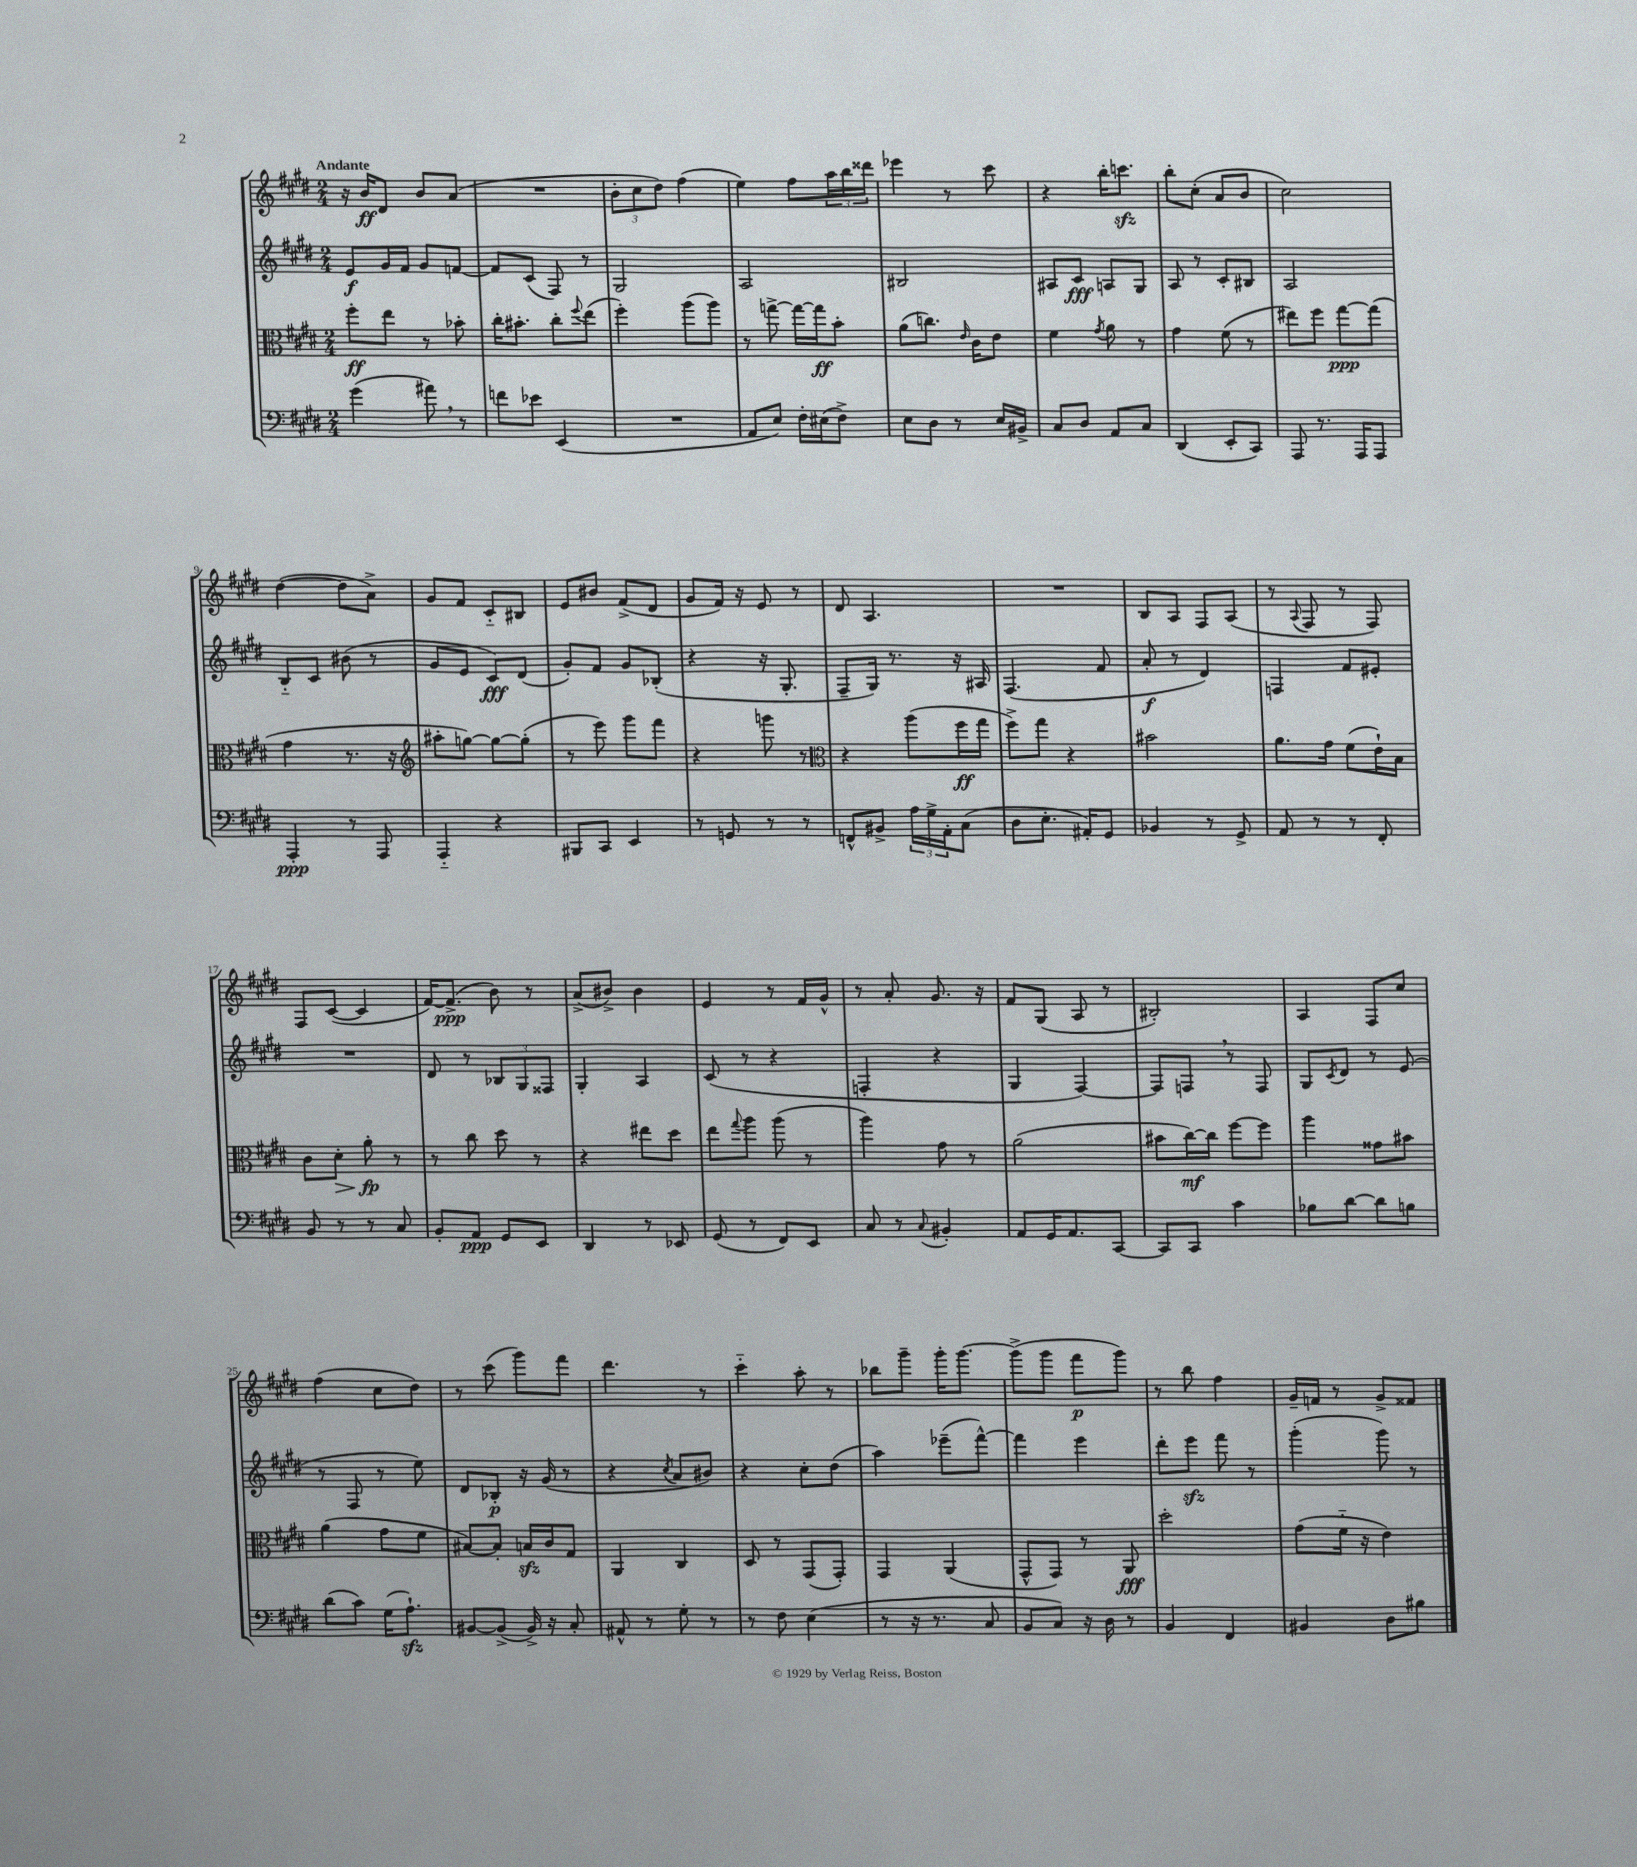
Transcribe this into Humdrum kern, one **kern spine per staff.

**kern	**kern	**kern	**kern
*staff4	*staff3	*staff2	*staff1
*clefF4	*clefC3	*clefG2	*clefG2
*k[f#c#g#d#]	*k[f#c#g#d#]	*k[f#c#g#d#]	*k[f#c#g#d#]
*M2/4	*M2/4	*M2/4	*M2/4
(4g#	8ff#'	8e	16r
.	.	.	16b
.	8ee	16g#	8d#
.	.	16f#	.
8a#)	8r	8g#	8b
8r	8b-'	[8f	(8a
=	=	=	=
8f	16cc#'	8f]	2r
.	8.b#'	.	.
8e-	.	(8c#	.
(4EE	8cc#'	8F#)	.
.	8qqff#	.	.
.	(8ee	8r	.
=	=	=	=
2r	4ff#')	2G#	12b'
.	.	.	12cc#
.	.	.	12dd#)
.	(8aa	.	(4ff#
.	8aa)	.	.
=	=	=	=
8AA	8r	2A	4ee)
8E)	[8gg^	.	.
16F#'	16gg_	.	8ff#
(16E#	16gg]	.	.
8F#^)	8b'	.	24aa
.	.	.	24bb
.	.	.	24ddd##
=	=	=	=
8E	(8a	2B#	4eee-
8D#	8.cc)	.	.
8r	.	.	8r
.	16qqe	.	.
.	16c#	.	.
16E	8e	.	8ccc#
16BB#^	.	.	.
=	=	=	=
8C#	4f#	8A#	4r
8D#	.	8c#	.
.	8qg#	.	.
8AA	8a	8A	16bb'
.	.	.	8.ccc
8C#	8r	8G#	.
=	=	=	=
(4DD#	4g#	8A	8bb'
.	.	8r	(8cc#'
8EE'	(8f#	8c#'	8a
8CC#)	8r	8B#	8b
=	=	=	=
8AAA	8ee#)	2A	2cc#)
8.r	8ff#	.	.
.	[8gg#	.	.
16AAA	.	.	.
8AAA	(8gg#]	.	.
=	=	=	=
4AAA'	4g#	8B'~	([4dd#
.	.	8c#	.
8r	8.r	(8b#	8dd#]
8AAA	.	8r	8a^)
.	16r	.	.
=	=	=	=
*	*clefG2	*	*
4AAA'~	8aa#'	8g#	8g#
.	[8gg)	8e	8f#
4r	8gg_	8c#)	8c#'~
.	(8gg']	(8d#	8B#
=	=	=	=
8BBB#	8r	8g#')	8e
8CC#	8eee)	8f#	8b#
4EE	8ggg#	8g#	(8f#^
.	8fff#	(8B-'	8d#
=	=	=	=
8r	4r	4r	8g#
8GG	.	.	16f#)
.	.	.	16r
8r	8ggg	16r	8e
.	.	8.G#'	.
8r	8r	.	8r
=	=	=	=
*	*clefC3	*	*
8FF^^	4r	8F#~	8d#
8BB#^	.	16G#)	4.A
.	.	8.r	.
24A	(8aa	.	.
24G#^	.	.	.
24AA'	.	.	.
(8C#	16ff#	16r	.
.	16gg#	16A#	.
=	=	=	=
8D#	8ff#^)	(4.F#	2r
8.E'	8gg#	.	.
.	4r	.	.
16AA#')	.	.	.
8GG#	.	8f#	.
=	=	=	=
4BB-	2b#	8a'	8B
.	.	8r	8A
8r	.	4d#)	8F#
8GG#^	.	.	(8A
=	=	=	=
8AA	8.a	4F	8r
.	.	.	8qqA
8r	.	.	8F#
.	16g#	.	.
8r	(8f#	8f#	8r
8FF#'	16e`)	8e#'	8F#)
.	16B	.	.
=	=	=	=
8BB	8c#	2r	8F#
8r	8d#'	.	([8c#
8r	8a'	.	4c#]
8C#	8r	.	.
=	=	=	=
8BB'	8r	8d#	[16f#)
.	.	.	(8.f#^]
8AA	8cc#	8r	.
8GG#	8dd#	12B-	8b)
.	.	12G#	.
8EE	8r	.	8r
.	.	12F##	.
=	=	=	=
4DD#	4r	4G#'	(8a^
.	.	.	8b#^)
8r	8ee#	4A	4b#
8EE-	8dd#	.	.
=	=	=	=
(8GG#	8ee	(8c#	4e
.	8qqgg#	.	.
8r	8aa	8r	.
8FF#)	(8aa	4r	8r
8EE	8r	.	16f#
.	.	.	16g#^^
=	=	=	=
8C#	4aa)	4F'	8r
8r	.	.	8a'
8qqC#	.	.	.
4BB#'	8g#	4r	8.g#
.	8r	.	.
.	.	.	16r
=	=	=	=
8AA	(2a	4G#	8f#
16GG#	.	.	(8G#
8.AA	.	.	.
.	.	[4F#)	8A
[8CC#	.	.	8r
=	=	=	=
8CC#]	8b#	8F#]	2B#')
8CC#	[16cc#)	8F	.
.	16cc#]	.	.
4c#	[8ff#	8r	.
.	8ff#]	8F	.
=	=	=	=
8B-	4aa	8G#	4A
.	.	8qc#	.
[8d#	.	8d#	.
8d#]	8g##	8r	8F#
8B	8b#	(8e	8cc#
=	=	=	=
(8d#	(4a	8r	(4ff#
8c#)	.	8F#	.
(16G#	8g#	8r	8cc#
8.A`)	.	.	.
.	8f#	8ee)	8dd#)
=	=	=	=
[8BB#	[8B#)	8d#	8r
(8BB#^]	8B#']	8B-'	(8ccc#
16BB#^)	16B	16r	8ggg#)
16r	16c#	(16g#	.
8C#'	8G#	8r	8fff#
=	=	=	=
8AA#^^	4AA	4r	4.ddd#
8r	.	.	.
.	.	8qcc#	.
8G#'	4C#	8a	.
8r	.	8b#)	8r
=	=	=	=
8r	8D#	4r	4ccc#'~
8F#	8r	.	.
(4E	(8GG#	8cc#'	8aa'
.	8GG#')	(8dd#	8r
=	=	=	=
8r	4GG#	4aa)	8bb-
16r	.	.	8ggg#~
8.r	.	.	.
.	(4AA	(8eee-~	16ggg#'
.	.	.	[8.ggg#
8C#	.	[8fff#^^)	.
=	=	=	=
8BB	8GG#^^	4fff#]	(8ggg#^]
8C#)	8GG#)	.	8ggg#
16r	8r	4eee	8fff#
16D#	.	.	.
8r	8AA	.	8ggg#)
=	=	=	=
4BB	2dd#'	8ddd#'	8r
.	.	8eee	8bb
4FF#	.	8fff#	4ff#
.	.	8r	.
=	=	=	=
4BB#	(8g#	(4ggg#'	16g#~
.	.	.	16f
.	16f#'~	.	8r
.	16r	.	.
8D#	4e)	8ggg#)	8g#^
8B#	.	8r	8f##
==	==	==	==
*-	*-	*-	*-
